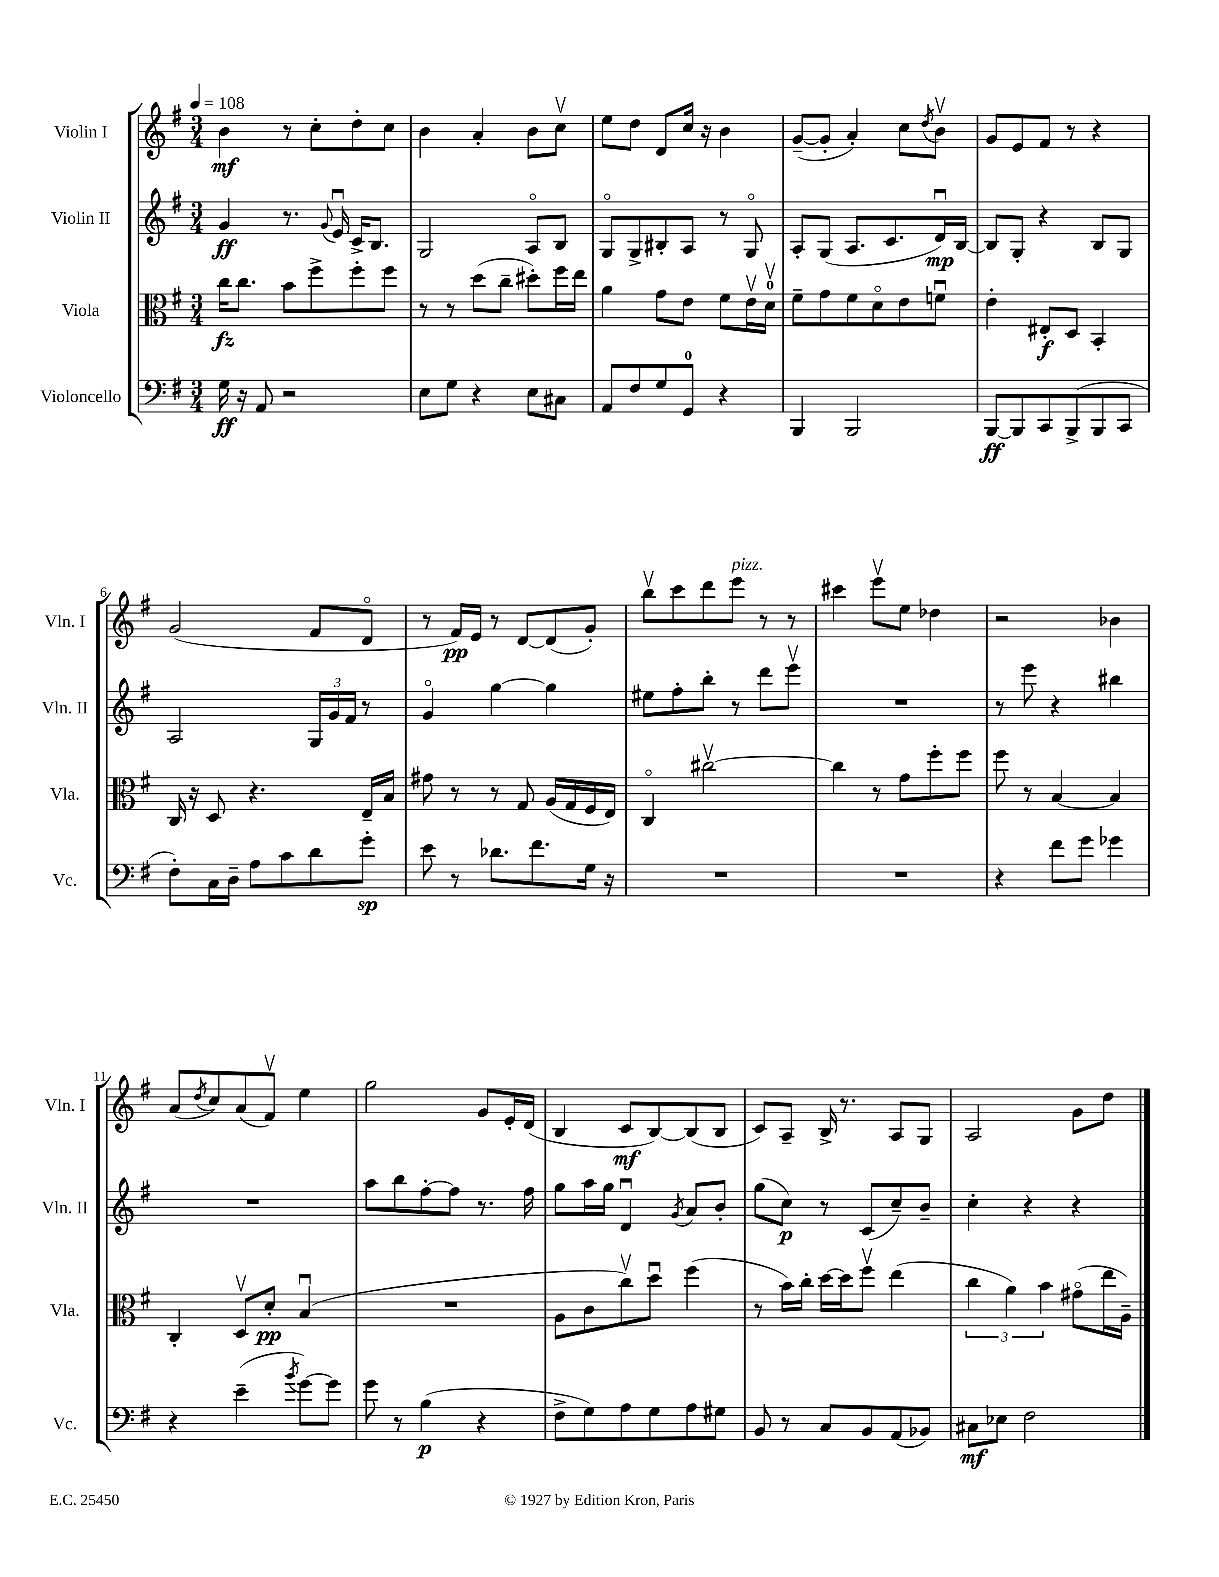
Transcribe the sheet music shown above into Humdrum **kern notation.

**kern	**dynam	**kern	**dynam	**kern	**dynam	**kern	**dynam
*part4	*part4	*part3	*part3	*part2	*part2	*part1	*part1
*staff4	*staff4	*staff3	*staff3	*staff2	*staff2	*staff1	*staff1
*I"Violoncello	*	*I"Viola	*	*I"Violin II	*	*I"Violin I	*
*I'Vc.	*	*I'Vla.	*	*I'Vln. II	*	*I'Vln. I	*
*clefF4	*	*clefC3	*	*clefG2	*	*clefG2	*
*k[f#]	*	*k[f#]	*	*k[f#]	*	*k[f#]	*
*M3/4	*	*M3/4	*	*M3/4	*	*M3/4	*
*MM108	*	*MM108	*	*MM108	*	*MM108	*
=1	=1	=1	=1	=1	=1	=1	=1
16G\	ff	16cc\KL	fz	4g/	ff	4b\	mf
16r	.	8.cc\J	.	.	.	.	.
8AA/	.	.	.	.	.	.	.
2r	.	8b\L	.	8.r	.	8r	.
.	.	8ff#^\	.	.	.	8cc'\L	.
.	.	.	.	8qqg/	.	.	.
.	.	.	.	16eu/	.	.	.
.	.	8ff#'\	.	16c^/KL	.	8dd'\	.
.	.	.	.	8.B/J	.	.	.
.	.	8ff#\J	.	.	.	8cc\J	.
=2	=2	=2	=2	=2	=2	=2	=2
8E\L	.	8r	.	2G/	.	4b\	.
8G\J	.	8r	.	.	.	.	.
4r	.	(8dd\L	.	.	.	4a'/	.
.	.	8cc~\J	.	.	.	.	.
8E\L	.	8dd#X'\L)	.	8A/L	.	8b\L	.
8C#X\J	.	16ff#\L	.	8B/J	.	8ccv\J	.
.	.	16ee\JJ	.	.	.	.	.
=3	=3	=3	=3	=3	=3	=3	=3
8AA/L	.	4a\	.	8G/L	.	8ee\L	.
8F#/	.	.	.	8G^/	.	8dd\J	.
8G/	.	8g\L	.	8B#X'/	.	8d/L	.
8GG/J	.	8e\J	.	8A/J	.	16cc/Jk	.
.	.	.	.	.	.	16r	.
4r	.	8f#\L	.	8r	.	4b\	.
.	.	16ev\L	.	8G/	.	.	.
.	.	16dv\JJ	.	.	.	.	.
=4	=4	=4	=4	=4	=4	=4	=4
4BBB/	.	8f#~\L	.	8A'/L	.	([8g~/L	.
.	.	8g\	.	(8G/J	.	8g'/J]	.
2BBB/	.	8f#\	.	8.A/L	.	4a'/)	.
.	.	8d\	.	.	.	.	.
.	.	.	.	8.c/	.	.	.
.	.	8e\	.	.	.	8cc\L	.
.	.	.	.	.	.	8qdd/	.
.	.	8fnu\J	.	16du/L)	mp	8bv\J	.
.	.	.	.	[16B/JJ	.	.	.
=5	=5	=5	=5	=5	=5	=5	=5
[8BBB/L	ff	4e'\	.	8B/L]	.	8g/L	.
8BBB/]	.	.	.	8G'/J	.	8e/	.
8CC/	.	8E#X'/L	f	4r	.	8f#/J	.
(8BBB^/	.	8D/J	.	.	.	8r	.
8BBB/	.	4BB'/	.	8B/L	.	4r	.
8CC/J	.	.	.	8G/J	.	.	.
!!LO:LB:g=z
=6	=6	=6	=6	=6	=6	=6	=6
8F#'\L)	.	16C/	.	2A/	.	(2g/	.
.	.	16r	.	.	.	.	.
16C\L	.	8D/	.	.	.	.	.
16D~\JJ	.	.	.	.	.	.	.
8A\L	.	4.r	.	.	.	.	.
8c\	.	.	.	.	.	.	.
8d\	.	.	.	24G/LL	.	8f#/L	.
.	.	.	.	24g/	.	.	.
.	.	.	.	24f#/JJ	.	.	.
8g'\J	sp	16E~/LL	.	8r	.	8d/J	.
.	.	16B/JJ	.	.	.	.	.
=7	=7	=7	=7	=7	=7	=7	=7
8e\	.	8g#X\	.	4g/	.	8r	.
8r	.	8r	.	.	.	16f#/LL)	pp
.	.	.	.	.	.	16e/JJ	.
8.d-X\L	.	8r	.	[4gg\	.	8r	.
.	.	8G/	.	.	.	[8d/L	.
8.f#\	.	.	.	.	.	.	.
.	.	(16A/LL	.	4gg\]	.	(8d/]	.
.	.	16G/	.	.	.	.	.
16G\Jk	.	16F#/	.	.	.	8g'/J)	.
16r	.	16E/JJ)	.	.	.	.	.
=8	=8	=8	=8	=8	=8	=8	=8
2.r	.	4C/	.	8ee#X\L	.	8bbv\L	.
.	.	.	.	8ff#'\	.	8ccc\	.
.	.	[2cc#Xv\	.	8bb'\J	.	8ddd\	.
!	!	!	!	!	!	!LO:TX:a:i:t=pizz.	!
.	.	.	.	8r	.	8eee\J	.
.	.	.	.	8ddd\L	.	8r	.
.	.	.	.	8eeev\J	.	8r	.
=9	=9	=9	=9	=9	=9	=9	=9
2.r	.	4cc#\]	.	2.r	.	4ccc#X\	.
.	.	8r	.	.	.	8eeev\L	.
.	.	8g\L	.	.	.	8ee\J	.
.	.	8ff#'\	.	.	.	4dd-X\	.
.	.	8ff#\J	.	.	.	.	.
=10	=10	=10	=10	=10	=10	=10	=10
4r	.	8ff#\	.	8r	.	2r	.
.	.	8r	.	8eee\	.	.	.
8f#\L	.	[4B/	.	4r	.	.	.
8g\J	.	.	.	.	.	.	.
4g-X\	.	4B/]	.	4bb#X\	.	4b-X\	.
!!LO:LB:g=z
=11	=11	=11	=11	=11	=11	=11	=11
4r	.	4C'/	.	2.r	.	(8a/L	.
.	.	.	.	.	.	8qdd/	.
.	.	.	.	.	.	8cc/)	.
(4e~\	.	8Dv/L	.	.	.	(8a/	.
.	.	8d'/J	pp	.	.	8f#v/J)	.
8qb/	.	.	.	.	.	.	.
[8g\L)	.	(4Bu/	.	.	.	4ee\	.
8g\J]	.	.	.	.	.	.	.
=12	=12	=12	=12	=12	=12	=12	=12
8g\	.	2.r	.	8aa\L	.	2gg\	.
8r	.	.	.	8bb\	.	.	.
(4B\	p	.	.	[8ff#'\	.	.	.
.	.	.	.	8ff#\J]	.	.	.
4r	.	.	.	8.r	.	8g/L	.
.	.	.	.	.	.	16e'/L	.
.	.	.	.	16ff#\	.	(16d/JJ	.
=13	=13	=13	=13	=13	=13	=13	=13
8F#^\L	.	8A\L	.	8gg\L	.	4B/	.
8G\)	.	8c\	.	16aa\L	.	.	.
.	.	.	.	16gg\JJ	.	.	.
8A\	.	8ccv\)	.	4du/	.	8c/L	mf
8G\	.	8ddu\J	.	.	.	[8B/)	.
.	.	.	.	8qg/	.	.	.
8A\	.	(4ff#\	.	8a/L	.	(8B/]	.
8G#X\J	.	.	.	8b'/J	.	8B/J	.
=14	=14	=14	=14	=14	=14	=14	=14
8BB/	.	8r	.	(8gg\L	.	8c/L)	.
8r	.	16b\LL)	.	8cc\J)	p	8A~/J	.
.	.	16cc'\JJ	.	.	.	.	.
8C/L	.	[16dd\LL	.	8r	.	16B^/	.
.	.	16dd\J]	.	.	.	8.r	.
8BB/	.	8ff#v\J	.	(8c/L	.	.	.
(8AA/	.	(4ee\	.	8cc~/)	.	8A/L	.
8BB-X/J)	.	.	.	8b~/J	.	8G/J	.
=15	=15	=15	=15	=15	=15	=15	=15
8C#X\L	mf	6cc\	.	4cc'\	.	2A/	.
8E-X\J	.	.	.	.	.	.	.
.	.	6a\)	.	.	.	.	.
2F#\	.	.	.	4r	.	.	.
.	.	6b\	.	.	.	.	.
.	.	(8g#X\L	.	4r	.	8g\L	.
.	.	16ee\L	.	.	.	8dd\J	.
.	.	16A~\JJ)	.	.	.	.	.
==	==	==	==	==	==	==	==
*-	*-	*-	*-	*-	*-	*-	*-
